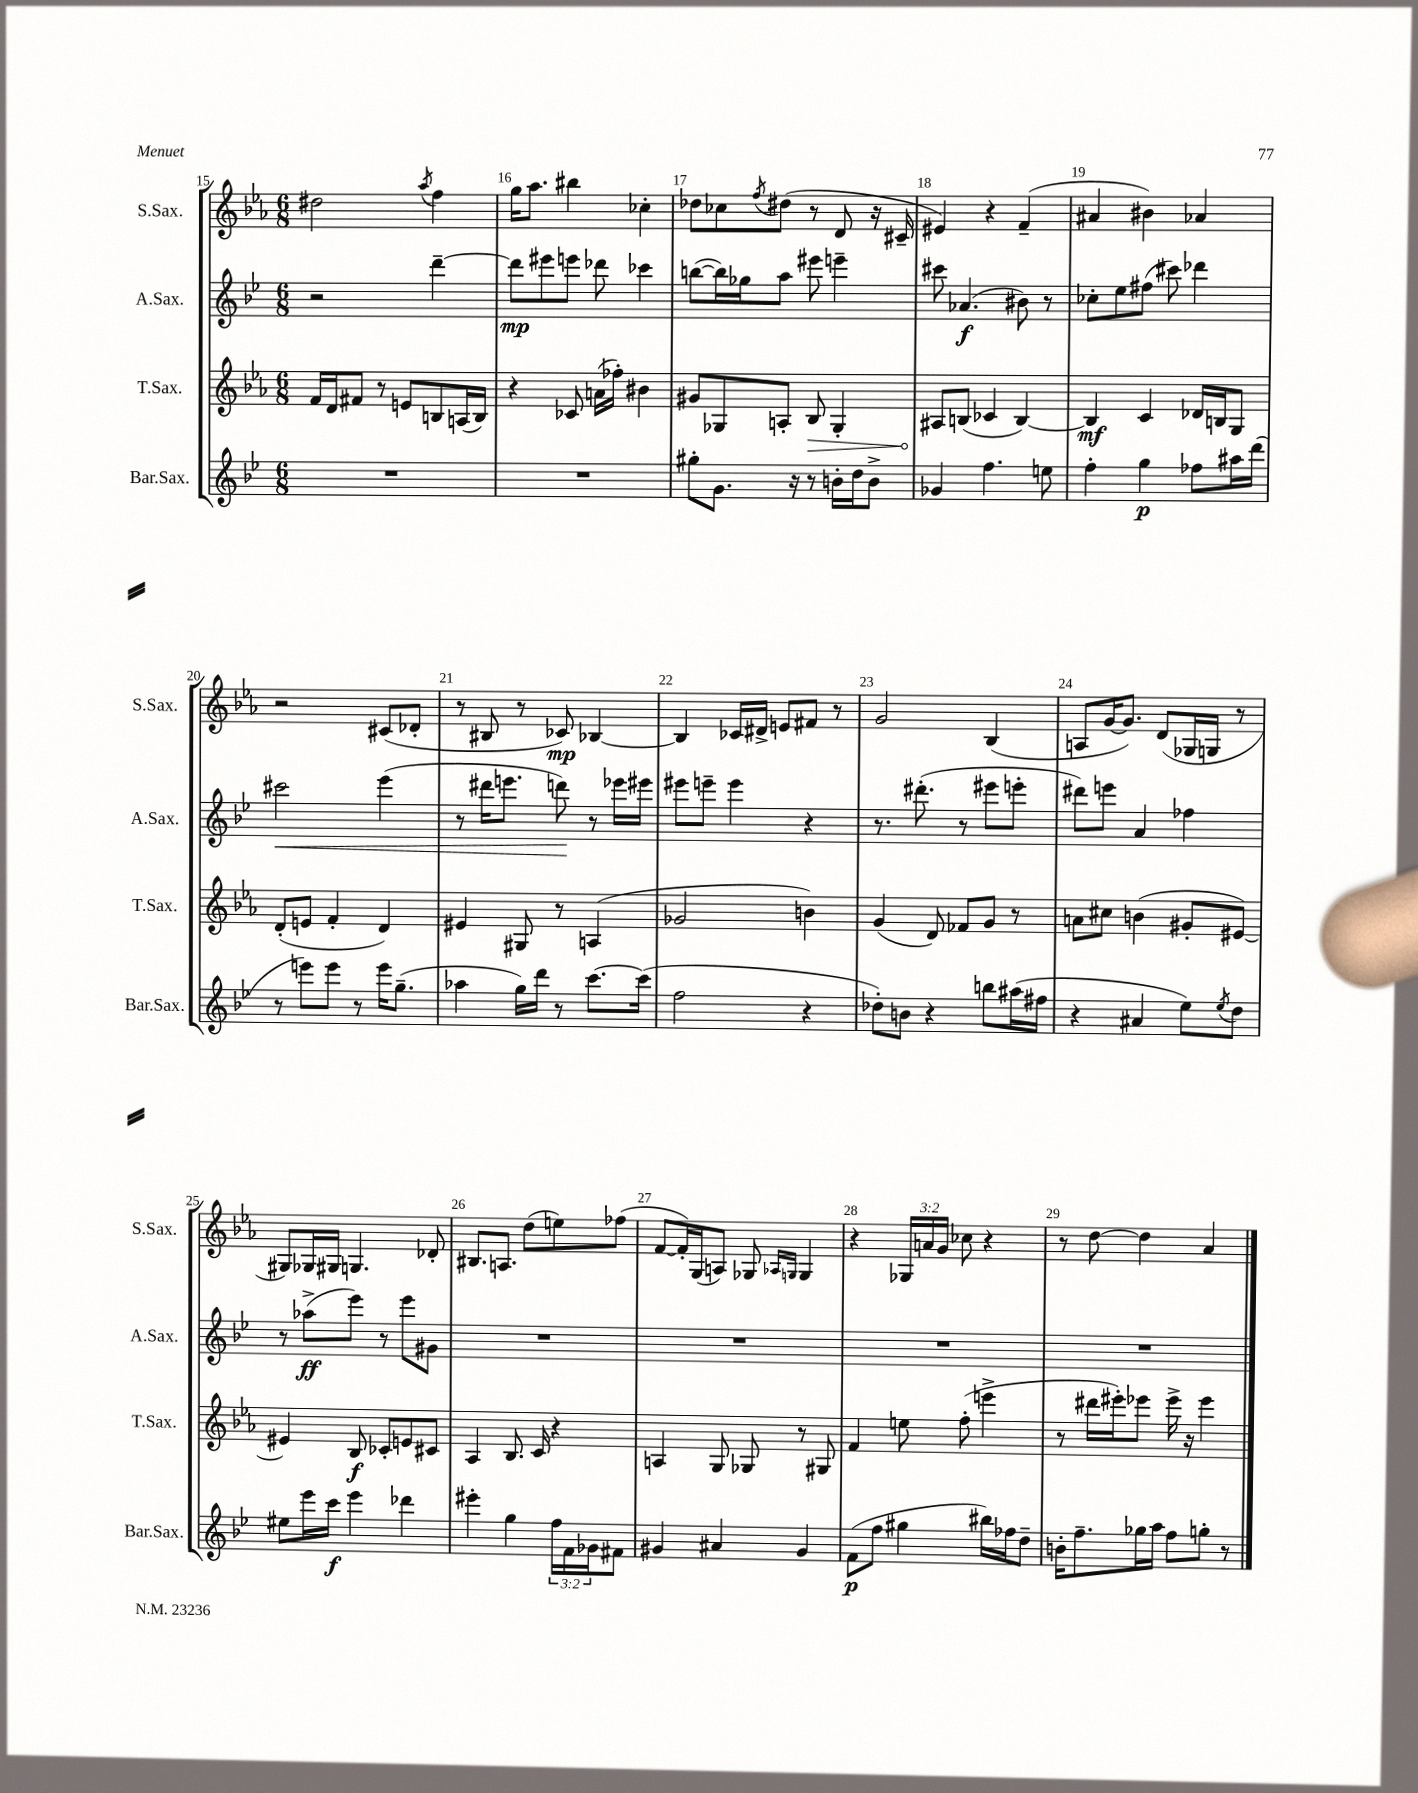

**kern	**kern	**kern	**kern
*staff4	*staff3	*staff2	*staff1
*clefG2	*clefG2	*clefG2	*clefG2
*k[b-e-]	*k[b-e-a-]	*k[b-e-]	*k[b-e-a-]
*M6/8	*M6/8	*M6/8	*M6/8
2.r	16f	2r	2dd#
.	16d	.	.
.	8f#	.	.
.	8r	.	.
.	8e	.	.
.	.	.	8qaa-
.	8B	[4ddd~	4ff
.	(16A	.	.
.	16B)	.	.
=	=	=	=
2.r	4r	8ddd]	16gg
.	.	.	8.aa-
.	.	8eee#	.
.	8c-	8eee	4bb#
.	(16a	8ddd-	.
.	16ff-')	.	.
.	4b#	4ccc-	4cc-'
=	=	=	=
8gg#'	8g#	([8bb	8dd-
8.g	8G-	16bb])	8cc-
.	.	16gg-	.
.	.	.	8qff
.	8A'	8aa	(8dd#
16r	.	.	.
8r	8B-	8eee#	8r
16b'	4G-'	4eee~	8d
16dd	.	.	.
8b^	.	.	16r
.	.	.	16c#~
=	=	=	=
4g-	8A#	8ccc#	4e#)
.	(8B	(4.a-	.
4.ff	4c-	.	4r
.	[4B)	8b#)	(4f~
8ee	.	8r	.
=	=	=	=
4ff'	4B]	8cc-'	4a#
.	.	8ee-	.
4gg	4c	(8ff#	4b#)
.	.	8ccc#)	.
8ff-	16d-	4ddd-	4a-
.	16B	.	.
16aa#	8G	.	.
(16ddd	.	.	.
=	=	=	=
8r	(8d'	2ccc#	2r
8eee)	8e	.	.
8eee	4f'	.	.
8r	.	.	.
16eee	4d)	(4eee-	(8c#
(8.gg~	.	.	.
.	.	.	8d-'
=	=	=	=
4aa-	4e#	8r	8r
.	.	16ddd#	8B#
.	.	8.eee	.
16gg)	8G#	.	8r
16ddd	.	.	.
8r	8r	8ddd)	8c-)
[8.ccc	(4A	8r	[4B-
.	.	16eee-	.
(16ccc]	.	16eee#	.
=	=	=	=
2ff	2g-	8eee#	4B-]
.	.	8eee~	.
.	.	4eee	16c-
.	.	.	16d#^
.	.	.	8e
4r	4b)	4r	8f#
.	.	.	8r
=	=	=	=
8dd-')	(4g	8.r	2g
8b	.	.	.
.	.	(8.ddd#'	.
4r	8d)	.	.
.	8f-	8r	.
8bb	8g	8eee#	(4B-
(16aa#	8r	8eee'	.
16ff#	.	.	.
=	=	=	=
4r	8a	8ddd#)	8A
.	8cc#	8eee	[16g
.	.	.	8.g])
4a#	(4b	4a	.
.	.	.	(8d
8ee-)	8g#'	4ff-	16G-
.	.	.	16G
8qee-	.	.	.
8dd	[8e#)	.	8r
=	=	=	=
8ee#	4e#]	8r	8G#)
16eee-	.	(8aa-^	16G-
16ccc	.	.	16G#
4eee-	8B-	8eee-)	4.G
.	8c-'	8r	.
4ddd-	8e	8eee-	.
.	8c#	8g#	8d-'
=	=	=	=
4eee#'	4A-	2.r	8.B#
.	.	.	8.A
4gg	8.B-	.	.
.	.	.	(8dd
.	16c	.	.
24ff	4r	.	8ee)
24f	.	.	.
24g-	.	.	.
8f#	.	.	(8ff-
=	=	=	=
4g#	4A	2.r	[8f
.	.	.	16f'])
.	.	.	(16G
4a#	8G	.	8A)
.	8G-	.	8G-
.	.	.	16qqA-
.	.	.	16qqG
4g#	8r	.	4G
.	8G#	.	.
=	=	=	=
(8f	4f	2.r	4r
8ff	.	.	.
4gg#	8ee	.	24G-
.	.	.	24a
.	.	.	24g
.	(8ff'	.	8cc-
16bb#)	4eee^	.	4r
16ff-	.	.	.
8dd~	.	.	.
=	=	=	=
16b'	8r	2.r	8r
8.ff~	.	.	.
.	16ddd#	.	[8dd
.	16eee#')	.	.
16gg-	8eee-	.	4dd]
16aa	.	.	.
8ff	16eee-^	.	.
.	16r	.	.
8gg'	4eee-	.	4a-
8r	.	.	.
==	==	==	==
*-	*-	*-	*-
